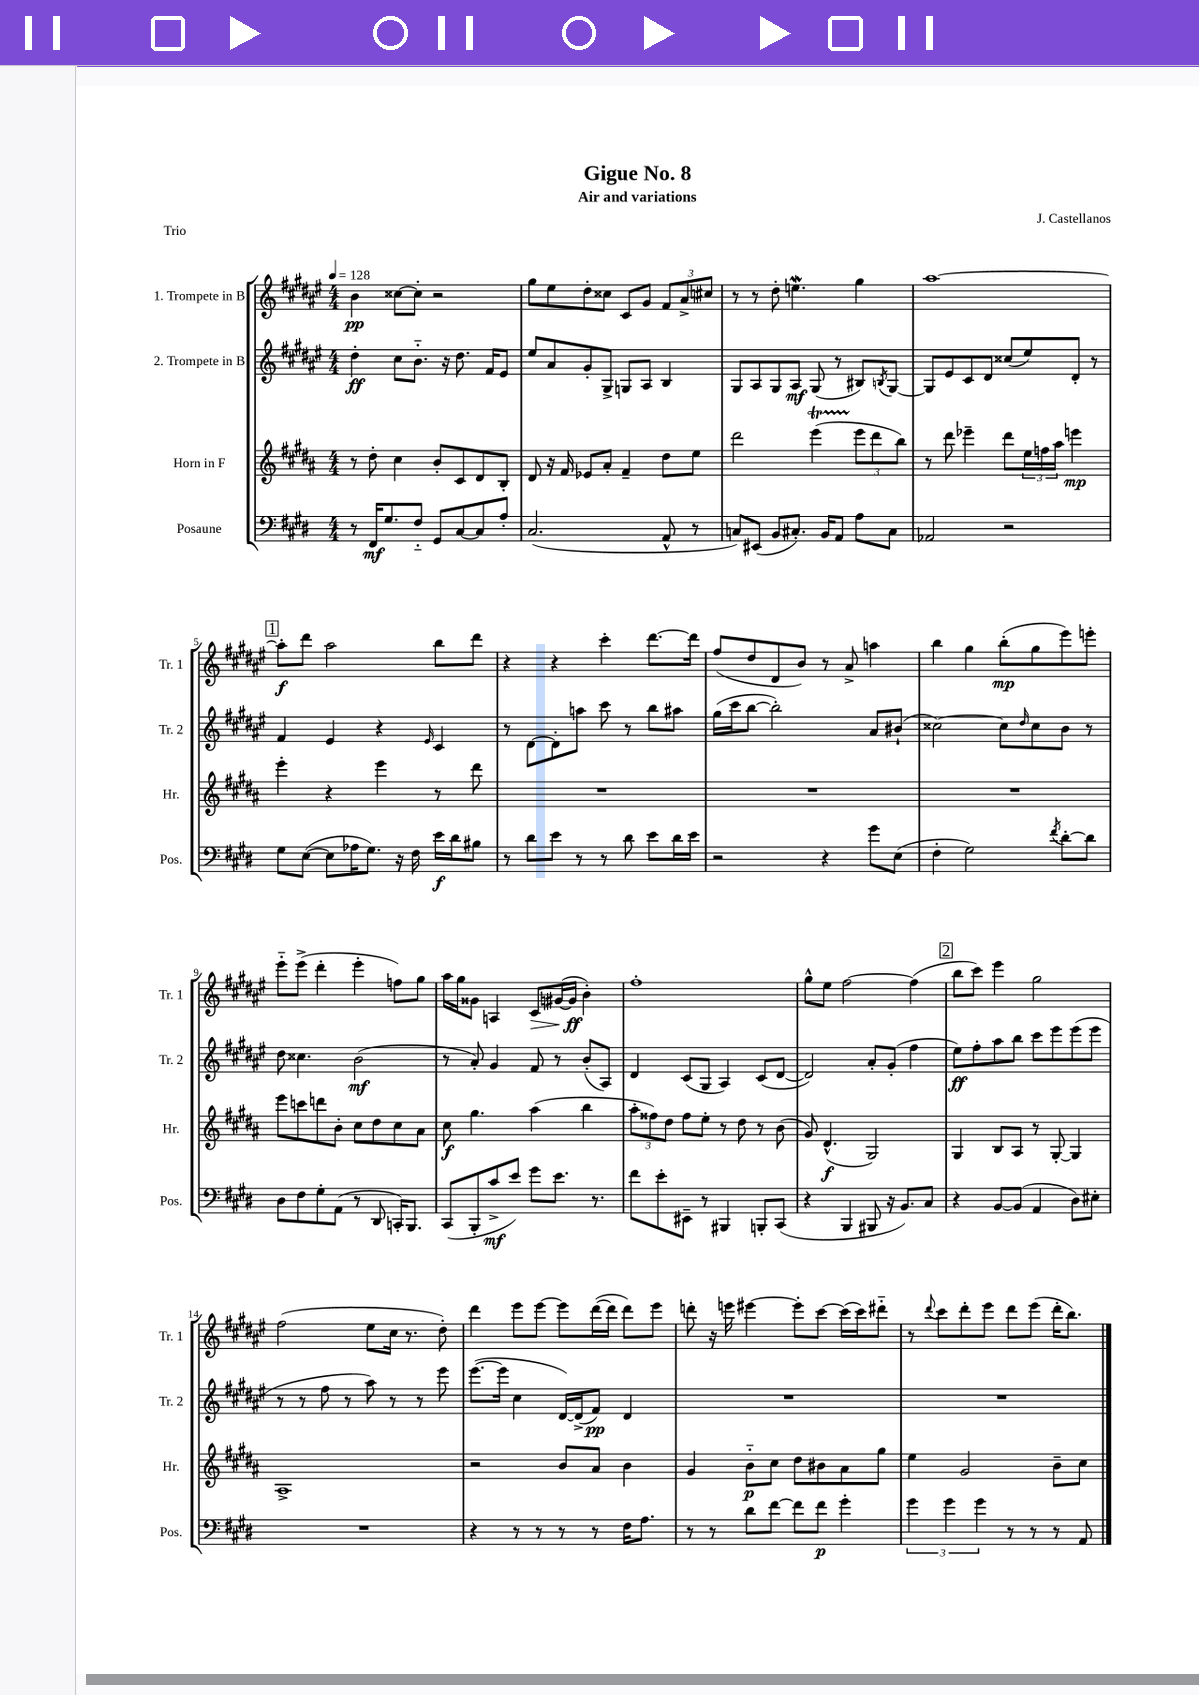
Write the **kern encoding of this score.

**kern	**dynam	**kern	**dynam	**kern	**dynam	**kern	**dynam
*part4	*part4	*part3	*part3	*part2	*part2	*part1	*part1
*staff4	*staff4	*staff3	*staff3	*staff2	*staff2	*staff1	*staff1
*I"Posaune	*	*I"Horn in F	*	*I"2. Trompete in B	*	*I"1. Trompete in B	*
*I'Pos.	*	*I'Hr.	*	*I'Tr. 2	*	*I'Tr. 1	*
*clefF4	*	*clefG2	*	*clefG2	*	*clefG2	*
*k[f#c#g#d#]	*	*k[f#c#g#d#a#]	*	*k[f#c#g#d#a#e#]	*	*k[f#c#g#d#a#e#]	*
*M4/4	*	*M4/4	*	*M4/4	*	*M4/4	*
*MM128	*	*MM128	*	*MM128	*	*MM128	*
=1	=1	=1	=1	=1	=1	=1	=1
8r	.	8r	.	4dd#'\	ff	4b\	pp
16FF#/KL	mf	8dd#'\	.	.	.	.	.
8.G#/	.	.	.	.	.	.	.
.	.	4cc#\	.	8cc#\L	.	[8cc##X\L	.
8F#/J	.	.	.	8.b\J	.	8cc##'\J]	.
8GG#/L	.	8b'/L	.	.	.	2r	.
.	.	.	.	16r	.	.	.
[8C#/	.	8c#/	.	8.dd#\	.	.	.
8C#/]	.	8d#/	.	.	.	.	.
.	.	.	.	16f#/KL	.	.	.
8A'/J	.	8B'/J	.	8e#/J	.	.	.
=2	=2	=2	=2	=2	=2	=2	=2
(2.C#/	.	8d#/	.	8ee#/L	.	8gg#\L	.
.	.	16r	.	8a#/	.	8ee#\	.
.	.	16f#/	.	.	.	.	.
.	.	8e-X/L	.	8g#'/	.	8dd#'\	.
.	.	8a#'/J	.	8G#^/J	.	8cc##X\J	.
.	.	4f#~/	.	8Gn/L	.	8c#/L	.
.	.	.	.	8A#/J	.	8g#/J	.
8AA^^/	.	8dd#\L	.	4B/	.	12f#/L	.
.	.	.	.	.	.	12a#^/	.
8r	.	8ee\J	.	.	.	.	.
.	.	.	.	.	.	12cc#X/J	.
=3	=3	=3	=3	=3	=3	=3	=3
8Cn/L)	.	2ddd#\	.	8G#/L	.	8r	.
(8EE#X/J	.	.	.	8A#/	.	8r	.
8BB/L	.	.	.	8G#/	.	8dd#'\	.
8.C#X'/J)	.	.	.	8A#/J	mf	4.eenw\	.
.	.	(4eeeT\	.	(8G#/	.	.	.
16BB/KL	.	.	.	.	.	.	.
8AA/J	.	.	.	8r	.	.	.
8A\L	.	12eee\L	.	8B#X/L)	.	4gg#\	.
.	.	12ddd#\	.	.	.	.	.
.	.	.	.	8qBn/	.	.	.
8C#\J	.	.	.	[8G#/J	.	.	.
.	.	12bb\J)	.	.	.	.	.
=4	=4	=4	=4	=4	=4	=4	=4
2AA-X/	.	8r	.	8G#/L]	.	[1aa#	.
.	.	8ddd#\	.	8e#/	.	.	.
.	.	4eee-X~\	.	8c#/	.	.	.
.	.	.	.	8d#/J	.	.	.
2r	.	8ddd#\L	.	(8cc##X/L	.	.	.
.	.	24ee\L	.	8ee#/)	.	.	.
.	.	24ffn\	.	.	.	.	.
.	.	24aa#\JJ	.	.	.	.	.
.	.	4eeen\	mp	8d#'/J	.	.	.
.	.	.	.	8r	.	.	.
!!LO:LB:g=z
!!LO:REH:place=s1:t=1
=5	=5	=5	=5	=5	=5	=5	=5
8G#\L	.	4eee'\	.	4f#/	.	8aa#'\L]	f
([8E\J	.	.	.	.	.	8ddd#\J	.
8E\L]	.	4r	.	4e#/	.	2aa#\	.
16A-X\K	.	.	.	.	.	.	.
8.G#\J)	.	.	.	.	.	.	.
.	.	4eee\	.	4r	.	.	.
16r	.	.	.	.	.	.	.
16F#\	.	.	.	.	.	.	.
.	.	.	.	16qqe#/	.	.	.
16e\LL	f	8r	.	4c#/	.	8bb\L	.
16d#\J	.	.	.	.	.	.	.
8B#X\J	.	8ddd#\	.	.	.	8ddd#\J	.
=6	=6	=6	=6	=6	=6	=6	=6
8r	.	1r	.	8r	.	4r	.
8d#\L	.	.	.	[8d#\L	.	.	.
8e\J	.	.	.	8d#'\]	.	4r	.
8r	.	.	.	8aan\J	.	.	.
8r	.	.	.	8ccc#\	.	4ccc#'\	.
8d#\	.	.	.	8r	.	.	.
8e\L	.	.	.	8bb\L	.	[8.ddd#\L	.
16d#\L	.	.	.	8aa#X\J	.	.	.
16e\JJ	.	.	.	.	.	16ddd#\Jk]	.
=7	=7	=7	=7	=7	=7	=7	=7
2r	.	1r	.	(16gg#\LL	.	(8ff#/L	.
.	.	.	.	16ccc#\J	.	.	.
.	.	.	.	[8bb\J	.	8dd#/	.
.	.	.	.	2bb'\])	.	8d#/	.
.	.	.	.	.	.	8b/J)	.
4r	.	.	.	.	.	8r	.
.	.	.	.	.	.	8a#^/	.
8g#\L	.	.	.	8a#/L	.	4aan\	.
(8E\J	.	.	.	(8b#X`/J	.	.	.
=8	=8	=8	=8	=8	=8	=8	=8
4F#'\	.	1r	.	[2cc##X\)	.	4bb\	.
2G#\)	.	.	.	.	.	4gg#\	.
.	.	.	.	8cc##\L]	.	(8bb'\L	mp
.	.	.	.	16qqdd#/	.	.	.
.	.	.	.	8cc##\	.	8gg#\	.
8qf#/	.	.	.	.	.	.	.
[8d#'\L	.	.	.	8b\J	.	8eee#\)	.
8d#\J]	.	.	.	8r	.	8eeen'\J	.
!!LO:LB:g=z
=9	=9	=9	=9	=9	=9	=9	=9
8D#\L	.	8eee\L	.	8dd#\	.	8eee#\L	.
8F#\	.	8cccn\	.	4.cc##X\	.	(8eee#^\J	.
8G#'\	.	8dddn\	.	.	.	4ddd#'\	.
(8AA\J	.	8b'\J	.	.	.	.	.
8r	.	8cc#\L	.	(2b\	mf	4eee#'\	.
8DD#/	.	8dd#\	.	.	.	.	.
16CCn'/KL)	.	8cc#\	.	.	.	8ffn\L)	.
8.BBB/J	.	.	.	.	.	.	.
.	.	8a#\J	.	.	.	8gg#\J	.
=10	=10	=10	=10	=10	=10	=10	=10
(8CC#/L	.	8cc#\	f	8r	.	16aa#\LL	.
.	.	.	.	.	.	16gg#\J	.
8BBB'/	.	4.gg#\	.	8a#'/)	.	8g##X\J	.
8c#^/	mf	.	.	4g#/	.	4An/	.
8e/J)	.	.	.	.	.	.	.
!	!	!	!	!	!	!	!LO:HP:b
8g#\L	.	(4aa#\	.	8f#/	.	8c#/L	>
8.e\J	.	.	.	8r	.	([16g#X/L	.
.	.	.	.	.	.	16g#/JJ]	ff
.	.	4bb\	.	(8b'/L	.	4b'\)	]
8.r	.	.	.	.	.	.	.
.	.	.	.	8A#/J)	.	.	.
=11	=11	=11	=11	=11	=11	=11	=11
8f#\L	.	12aa#'\L	.	4d#/	.	1ff#'	.
.	.	12ff##X\)	.	.	.	.	.
8e'\	.	.	.	.	.	.	.
.	.	12dd#\J	.	.	.	.	.
8EE#X~\J	.	8ff##\L	.	(8c#/L	.	.	.
8r	.	8ee'\J	.	8G#/J	.	.	.
4BBB#X/	.	8r	.	4A#/)	.	.	.
.	.	8dd#\	.	.	.	.	.
8BBBn'/L	.	8r	.	(8c#/L	.	.	.
(8CC#/J	.	(8b\	.	[8d#/J	.	.	.
=12	=12	=12	=12	=12	=12	=12	=12
4r	.	8g#/)	.	2d#/])	.	8gg#^^\L	.
.	.	(4.d#^^/	f	.	.	8ee#\J	.
4BBB/	.	.	.	.	.	[2ff#\	.
8BBB#X/	.	2G#/)	.	8a#'/L	.	.	.
16r	.	.	.	(8g#'/J	.	.	.
8.BB/L)	.	.	.	.	.	.	.
.	.	.	.	4ff#\	.	(4ff#\]	.
8C#/J	.	.	.	.	.	.	.
!!LO:REH:place=s1:t=2
=13	=13	=13	=13	=13	=13	=13	=13
4r	.	4G#/	.	8ee#\L)	ff	8bb\L	.
.	.	.	.	8ff#'\	.	8ccc#\J)	.
[8BB/L	.	8B/L	.	8aa#\	.	4eee#\	.
(8BB/J]	.	8A#/J	.	8bb\J	.	.	.
4AA/	.	8r	.	8ccc#\L	.	2gg#\	.
.	.	[8G#'/	.	8eee#\	.	.	.
8D#\L)	.	4G#/]	.	(8eee#\	.	.	.
8E#X'\J	.	.	.	8eee#\J	.	.	.
!!LO:LB:g=z
=14	=14	=14	=14	=14	=14	=14	=14
1r	.	1A#^	.	8r	.	(2ff#\	.
.	.	.	.	8r	.	.	.
.	.	.	.	8ff#\	.	.	.
.	.	.	.	8r	.	.	.
.	.	.	.	8aa#\)	.	8ee#\L	.
.	.	.	.	8r	.	16cc#\Jk	.
.	.	.	.	.	.	8.r	.
.	.	.	.	8r	.	.	.
.	.	.	.	8eee#\	.	8dd#'\)	.
=15	=15	=15	=15	=15	=15	=15	=15
4r	.	2r	.	([8.eee#\L	.	4ddd#\	.
.	.	.	.	16eee#\Jk]	.	.	.
8r	.	.	.	4cc#\	.	8eee#\L	.
8r	.	.	.	.	.	[8eee#\J	.
8r	.	8b/L	.	[16d#/LL)	.	8eee#\L]	.
.	.	.	.	(16d#^/J]	.	.	.
8r	.	8a#/J	.	8f#/J)	pp	([16ddd#\L	.
.	.	.	.	.	.	16ddd#\JJ]	.
16F#\KL	.	4b\	.	4d#/	.	8ddd#\L)	.
8.A\J	.	.	.	.	.	.	.
.	.	.	.	.	.	8eee#\J	.
=16	=16	=16	=16	=16	=16	=16	=16
8r	.	4g#/	.	1r	.	8dddn'\	.
8r	.	.	.	.	.	16r	.
.	.	.	.	.	.	16eeen\	.
8d#\L	.	8b\L	p	.	.	[4eee#X\	.
[8f#\J	.	8cc#\J	.	.	.	.	.
8f#\L]	.	8dd#\L	.	.	.	8eee#'\L]	.
8f#\J	p	8b#X\	.	.	.	[8ccc#\J	.
4g#'\	.	8a#\	.	.	.	(16ccc#\LL]	.
.	.	.	.	.	.	16ccc#\J)	.
.	.	8gg#\J	.	.	.	8ddd#X\J	.
=17	=17	=17	=17	=17	=17	=17	=17
6g#\	.	4ee\	.	1r	.	8r	.
.	.	.	.	.	.	8qqddd#/	.
.	.	.	.	.	.	8ccc#\L	.
6g#\	.	.	.	.	.	.	.
.	.	2g#/	.	.	.	8ddd#'\	.
6g#\	.	.	.	.	.	.	.
.	.	.	.	.	.	8eee#\J	.
8r	.	.	.	.	.	8ddd#\L	.
8r	.	.	.	.	.	(8eee#\J	.
8r	.	8b~\L	.	.	.	16ddd#'\KL	.
.	.	.	.	.	.	8.bb\J)	.
8AA/	.	8cc#\J	.	.	.	.	.
==	==	==	==	==	==	==	==
*-	*-	*-	*-	*-	*-	*-	*-
